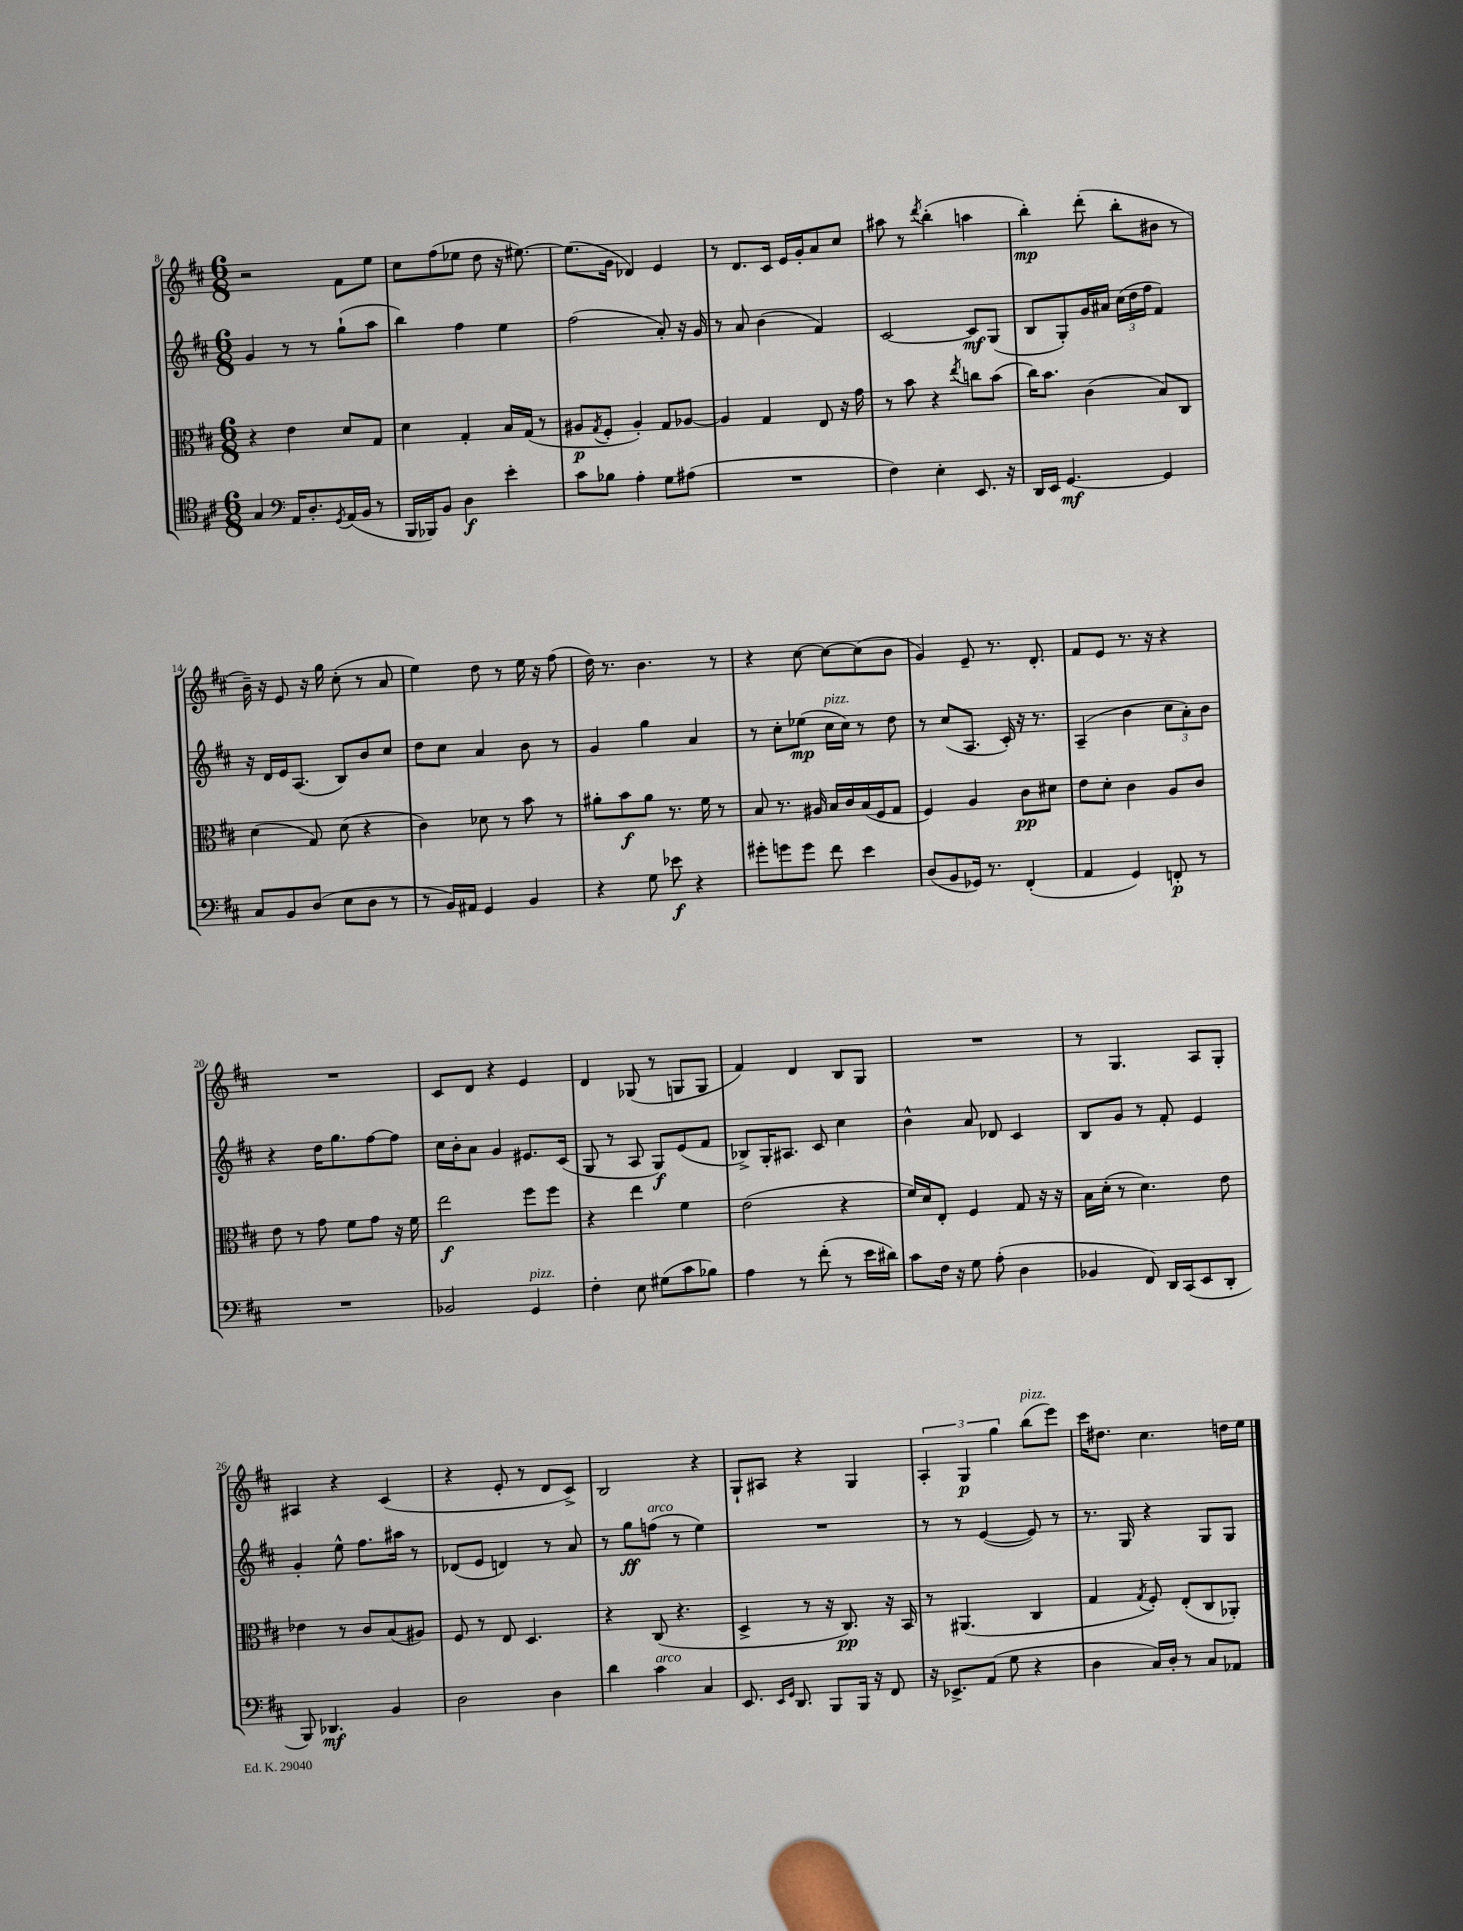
<<
\new StaffGroup <<
\new Staff = "s0" {
    \clef treble \key d \major \numericTimeSignature \time 6/8
    r2 fis'8 e''8 |
    cis''8 fis''8( ees''8 d''8 r16 eis''8.~) |
    eis''8.( g'16 des'4) e'4 |
    r8 d'8. cis'16 e'16 g'16-. a'8 cis''8 |
    ais''8 r8 \acciaccatura { d'''8 } b''4-.( a''4 |
    b''4-.\mp) d'''8-.( b''8-. bis'8 r8 |
    b'16--) r16 e'8 r16 g''16 cis''8-.( r8 a'8 |
    e''4) d''8 r8 e''16 r16 fis''8( |
    d''16) r8. b'4. r8 |
    r4 cis''8~ cis''8~ cis''8( b'8 |
    g'4) e'8-- r8. d'8.-. |
    fis'8 e'8 r8. r16 r4 |
    R2. |
    cis'8 d'8 r4 e'4 |
    d'4 ges8( r8 g8 g8 |
    fis'4) d'4 b8 g8 |
    R2. |
    r8 g4. a8 g8-. |
    ais4 r4 cis'4( |
    r4 e'8-. r8 d'8 cis'8->) |
    b2 r4 |
    g8-! ais8 r4 g4 |
    \tuplet 3/2 { a4-. g4\p g''4 } b''8^\markup { \italic "pizz." }( e'''8) |
    cis'''16 dis''8. cis''4. d''16 e''16 \bar "|." |
}
\new Staff = "s1" {
    \clef treble \key d \major \numericTimeSignature \time 6/8
    g'4 r8 r8 g''8-!( a''8 |
    b''4) fis''4 e''4 |
    fis''2( a'8-.) r16 g'16 |
    r8 a'8 b'4( fis'4) |
    cis'2~ cis'8\mf g8( |
    b8 g8-.) g'16 ais'16 \tuplet 3/2 { cis''16( d''16 fis''16 } fis'4) |
    r16 d'16 e'16 a8.( b8) b'8 cis''8 |
    d''8 cis''8 a'4 b'8 r8 |
    g'4 g''4 a'4 |
    r8 cis''8-. ees''8\mp( cis''16^\markup { \italic "pizz." } cis''16) r8 d''8 |
    r8 cis''8( a8. cis'16-.) r16 r8. |
    a4--( b'4 \tuplet 3/2 { cis''8 a'8-.) b'8 } |
    r4 d''16 g''8. fis''8~ fis''8 |
    cis''16 b'16-. a'8 g'4 eis'8. cis'16( |
    g8 r8 a8 g8\f) e'8( fis'8 |
    bes8->) g16-. ais8. cis'8 cis''4 |
    b'4-^ a'8 des'8 cis'4 |
    b8 g'8 r8 fis'8-. e'4 |
    g'4-. e''8-^ fis''8. ais''16 r8 |
    des'8( e'8 d'4) r8 a'8 |
    r8 g''8\ff f''8^\markup { \italic "arco" }( r8 e''4) |
    R2. |
    r8 r8 e'4~( e'8) r8 |
    r8. g16 r4 g8 g8 \bar "|." |
}
\new Staff = "s2" {
    \clef alto \key d \major \numericTimeSignature \time 6/8
    r4 e'4 d'8 g8 |
    d'4 g4-. b16 g16( r8 |
    ais8\p \acciaccatura { g8 } fis8-. ais4-.) g8 aes8~ |
    aes4 g4 e8 r16 g'16 |
    r8 b'8 r4 \acciaccatura { e''8 } c''8 b'8( |
    cis''16) b'8. cis'4( b8) cis8 |
    d'4( g8) d'8( r4 |
    cis'4) des'8 r8 b'8 r8 |
    ais'8-. b'8\f ais'8 r8. fis'16 r8 |
    b8 r8. ais16 b16 cis'16 b16( fis16 g8 |
    fis4) a4 cis'8\pp dis'8 |
    e'8 d'8-. cis'4 a8 cis'8 |
    e'8 r8 g'8 fis'8 g'8 r16 fis'16 |
    e''2\f fis''8 fis''8 |
    r4 e''4 fis'4 |
    e'2( r4 |
    fis'16) d'16 e8-. fis4 g8 r16 r16 |
    b16 d'16-.( r8 d'4.) e'8 |
    ees'4 r8 cis'8 b8( ais8) |
    fis8 r8 e8 d4. |
    r4 cis8( r4. |
    d4-> r8 r16 cis8.\pp) r16 b,16 |
    r8 ais,4.( cis4 |
    g4 \acciaccatura { g8 } fis8-.) e8-.( cis8 aes,8-.) \bar "|." |
}
\new Staff = "s3" {
    \clef tenor \key d \major \numericTimeSignature \time 6/8
    g4 \clef bass a,16 d8.-. \acciaccatura { g,8 } a,16( b,16 r8 |
    b,,16 bes,,16) b,8 d4\f e'4-. |
    cis'8 bes8 a4-. g8 ais8( |
    R2. |
    fis4) e4-. e,8. r16 |
    d,16 e,16 g,4.~\mf g,4 |
    cis8 b,8 d8( e8 d8 r8 |
    r8 b,16) ais,16 g,4 b,4 |
    r4 g8 ees'8\f r4 |
    gis'8-. g'8 g'8 fis'8 e'4 |
    d8( b,8 ges,16) r8. fis,4-.( |
    a,4 g,4) f,8-.\p r8 |
    R2. |
    bes,2 g,4^\markup { \italic "pizz." } |
    fis4-. e8 gis8( cis'8 bes8) |
    a4 r8 fis'8-.( r8 e'16 dis'16) |
    cis'8 fis16 r16 g8 a8-.( d4 |
    bes,4 fis,8) d,16 cis,16( e,8 d,8-. |
    b,,8) des,4.\mf b,4 |
    d2 d4 |
    d'4 cis'4^\markup { \italic "arco" } cis4 |
    e,8. \grace { e,16 g,16 } d,8. b,,8 b,,16 r16 fis,8 |
    r16 ees,8.-> a,8( g8 r4 |
    d4 cis16) d16-. r8 cis8 aes,8 \bar "|." |
}
>>
>>
\layout { \context { \Score currentBarNumber = #8 } }
